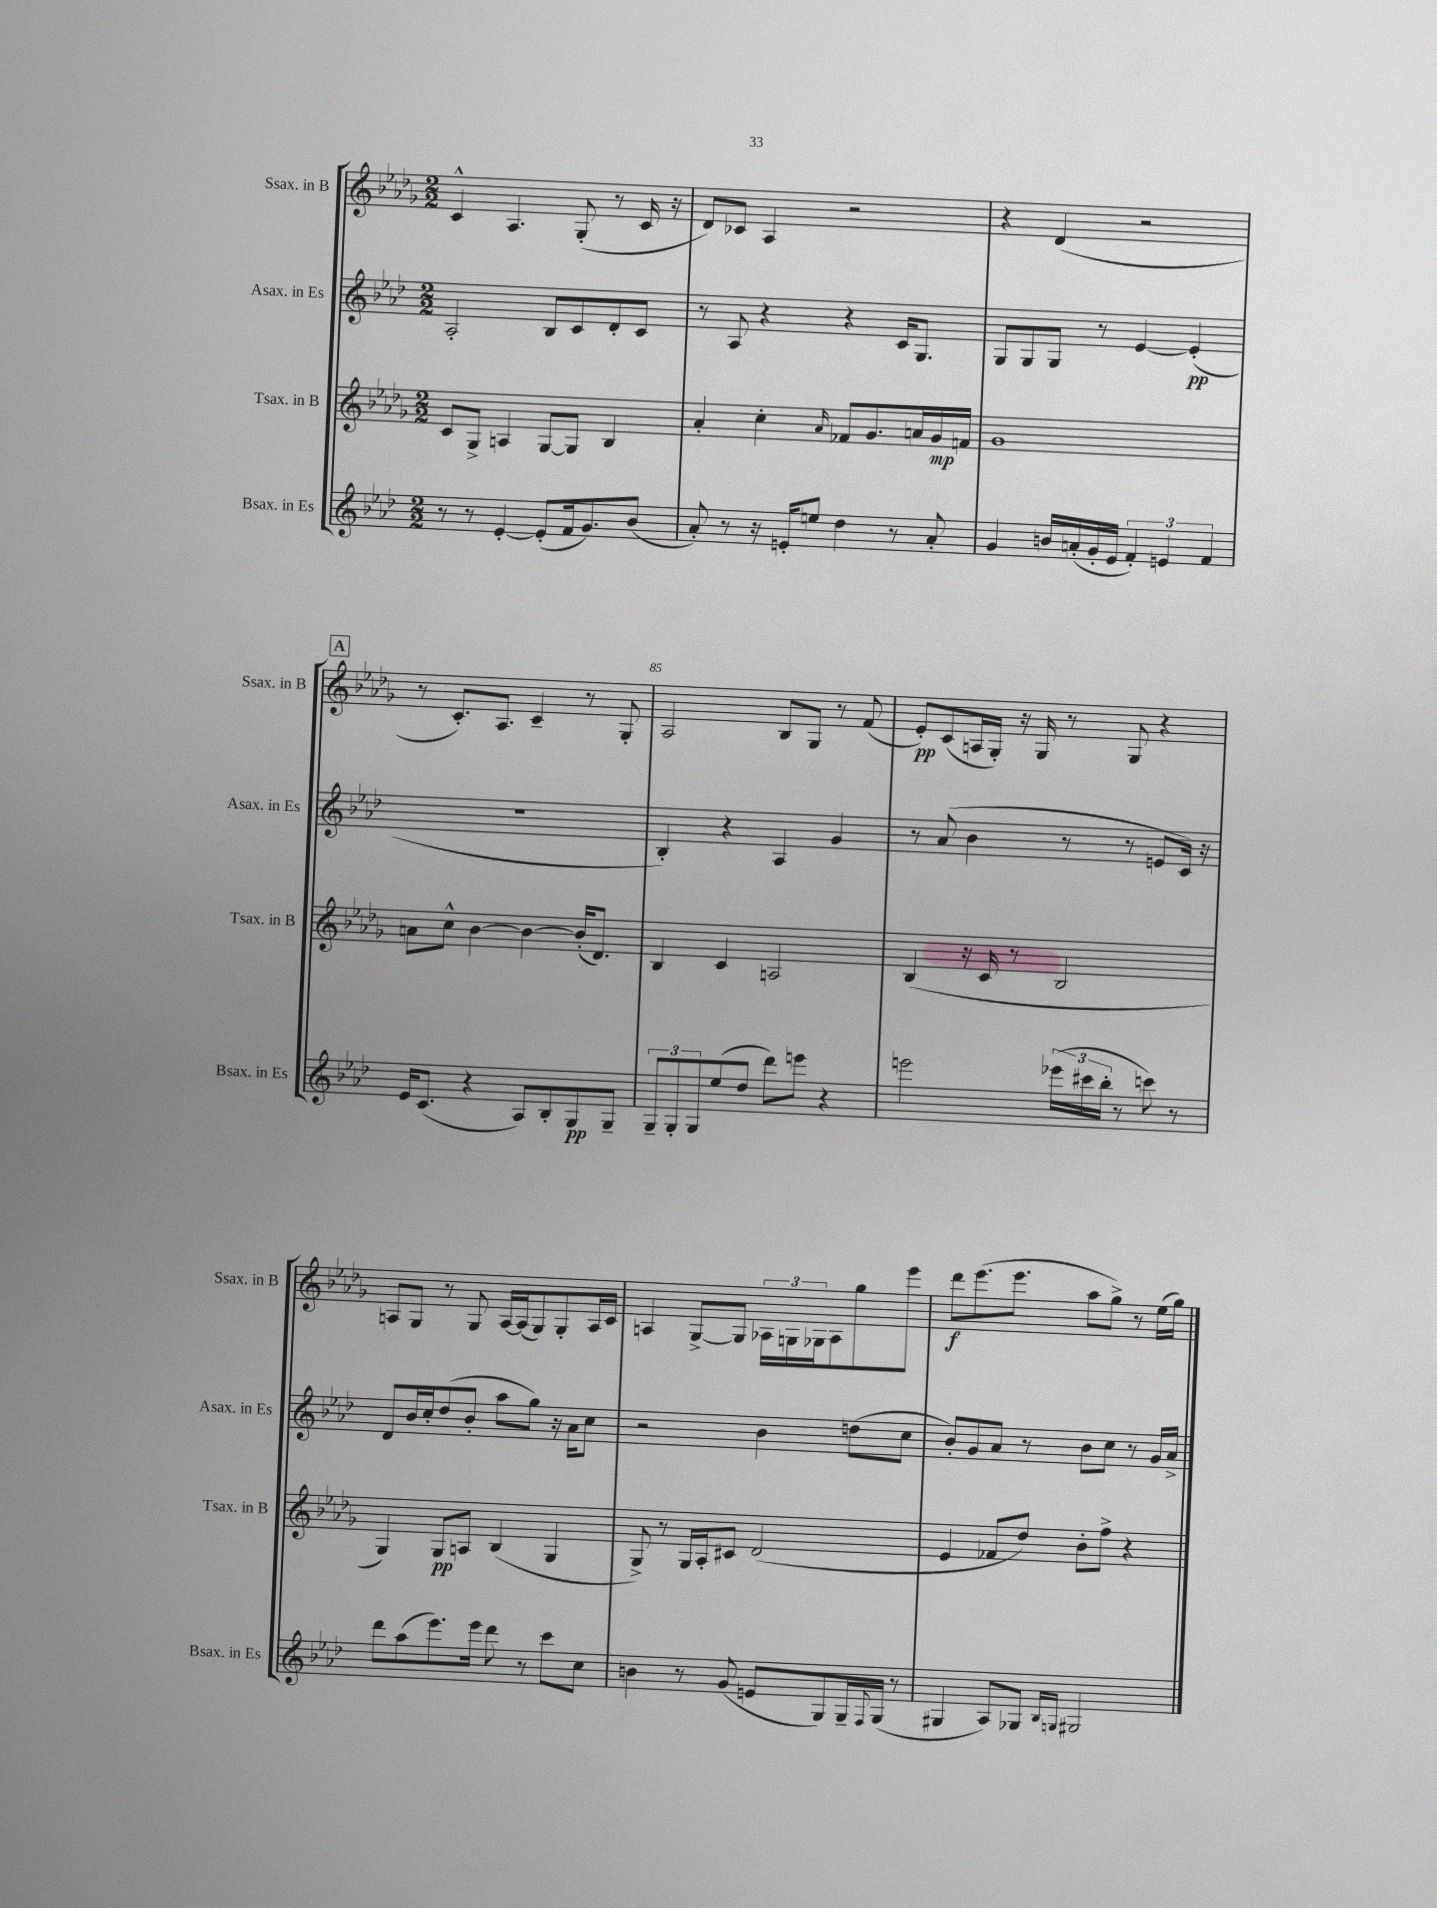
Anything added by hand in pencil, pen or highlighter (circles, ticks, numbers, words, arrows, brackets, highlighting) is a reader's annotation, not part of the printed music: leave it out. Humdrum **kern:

**kern	**kern	**kern	**kern
*staff4	*staff3	*staff2	*staff1
*clefG2	*clefG2	*clefG2	*clefG2
*k[b-e-a-d-]	*k[b-e-a-d-g-]	*k[b-e-a-d-]	*k[b-e-a-d-g-]
*M2/2	*M2/2	*M2/2	*M2/2
8r	8c/L	2A-'/	4c^^/
8r	8G-^/J	.	.
[4e-'/	4A/	.	4.A-/
(8e-'/]L	[8G-/L	8B-/L	.
16f/k	8G-/]J	8c/	(8G-'/
8.g/)	.	.	.
.	4B-/	8d-'/	8r
(8b-/J	.	8c/J	16c/
.	.	.	16r
=	=	=	=
8a-'/)	4a-'/	8r	8d-/L)
8r	.	8A-/	8c-/J
16r	4cc'\	4r	4A-/
16e'/LK	.	.	.
8ee/J	.	.	.
.	16qqa-/	.	.
4dd-\	8f-/L	4r	2r
.	8.g-/	.	.
8r	.	16c/LK	.
.	16a/L	8.G/J	.
8a-'/	16g-/	.	.
.	16f/JJ	.	.
=	=	=	=
4g/	1g-	8G/L	4r
.	.	8G/	.
16b/LL	.	8G/J	(4d-/
(16a'/	.	.	.
16g'/	.	8r	.
16e-/JJ	.	.	.
6f'/)	.	[4e-/	2r
6e/	.	.	.
.	.	(4e-'/]	.
6f/	.	.	.
=	=	=	=
16e-/LK	8a\L	1r	8r
(8.c/J	.	.	.
.	8cc^^\J	.	8.c'/L)
4r	[4b-\	.	.
.	.	.	8.A-/J
8A-/L)	4b-\_	.	4c~/
8B-'/	.	.	.
8G/	(16b-'/]LK	.	8r
.	8.d-/J)	.	.
8G~/J	.	.	8G-'/
=	=	=	=
12G~/L	4B-/	4B-'/)	2A-/
12G'/	.	.	.
12G/	.	.	.
(8ee-/	4c/	4r	.
8dd-/J	.	.	.
8ddd-\L)	2A/	4A-/	8B-/L
8eee\J	.	.	8G-/J
4r	.	4g/	8r
.	.	.	(8f/
=	=	=	=
2eee\	(4B-/	8r	8e-'/L)
.	.	(8a-/	(8c/
.	16r	4b-\	16A/L
.	16c/	.	16G-'/JJ)
.	8r	.	16r
.	.	.	16G-/
(24eee-\LL	2B-/	8r	8r
24ccc#\	.	.	.
24bb-'\JJ	.	.	.
8r	.	8r	8G-/
8ccc\)	.	8e/L	4r
8r	.	16c/Jk)	.
.	.	16r	.
=	=	=	=
8ddd-\L	4G-/)	8d-/L	8A/L
(8aa-\	.	16b-/L	8G-/J
.	.	16cc'/J	.
8.eee-\)	8G-/L	(8dd-/	8r
.	8A/J	8b-'/J	8G-/
16eee-\Jk	.	.	.
8ddd-\	(4B-/	8aa-\L	[16A/LL
.	.	.	(16A/]J
8r	.	8gg\J)	8G-/)
8ccc\L	4G-/	16r	8G-'/
.	.	16a-\LK	.
8cc\J	.	8cc\J	16A/L
.	.	.	16c/JJ
=	=	=	=
4b\	8G-^/)	2r	4A/
.	8r	.	.
8r	16G-/LL	.	[8G-^/L
.	16A-'/J	.	.
(8g/	8c#/J	.	8G-/]J
8e/L	(2d-/	4b-\	24A-\LL
.	.	.	24G\
.	.	.	24G-\J
8G/)	.	.	8A-\
16G~/L	.	(8dd\L	8gg-\
8qqF/	.	.	.
(16G/JJ	.	.	.
8r	.	8cc\J	8eee-\J
=	=	=	=
4G#/	4e-/	8b-'/L)	8ddd-\L
.	.	8g/	(8.eee-\
8A-/L)	8f-/L	8a-/J	.
.	.	.	8.eee-\J
8G-/J	8dd-/J)	8r	.
16qqB-/LL	.	.	.
16qqG/JJ	.	.	.
2G#/	8b-'\L	8b-\L	8aa-\L
.	8ff^\J	8cc\J	8gg-^\J)
.	4r	8r	8r
.	.	16g/LL	(16ee-\LL
.	.	16a-^/JJ	16gg-\JJ)
==	==	==	==
*-	*-	*-	*-
